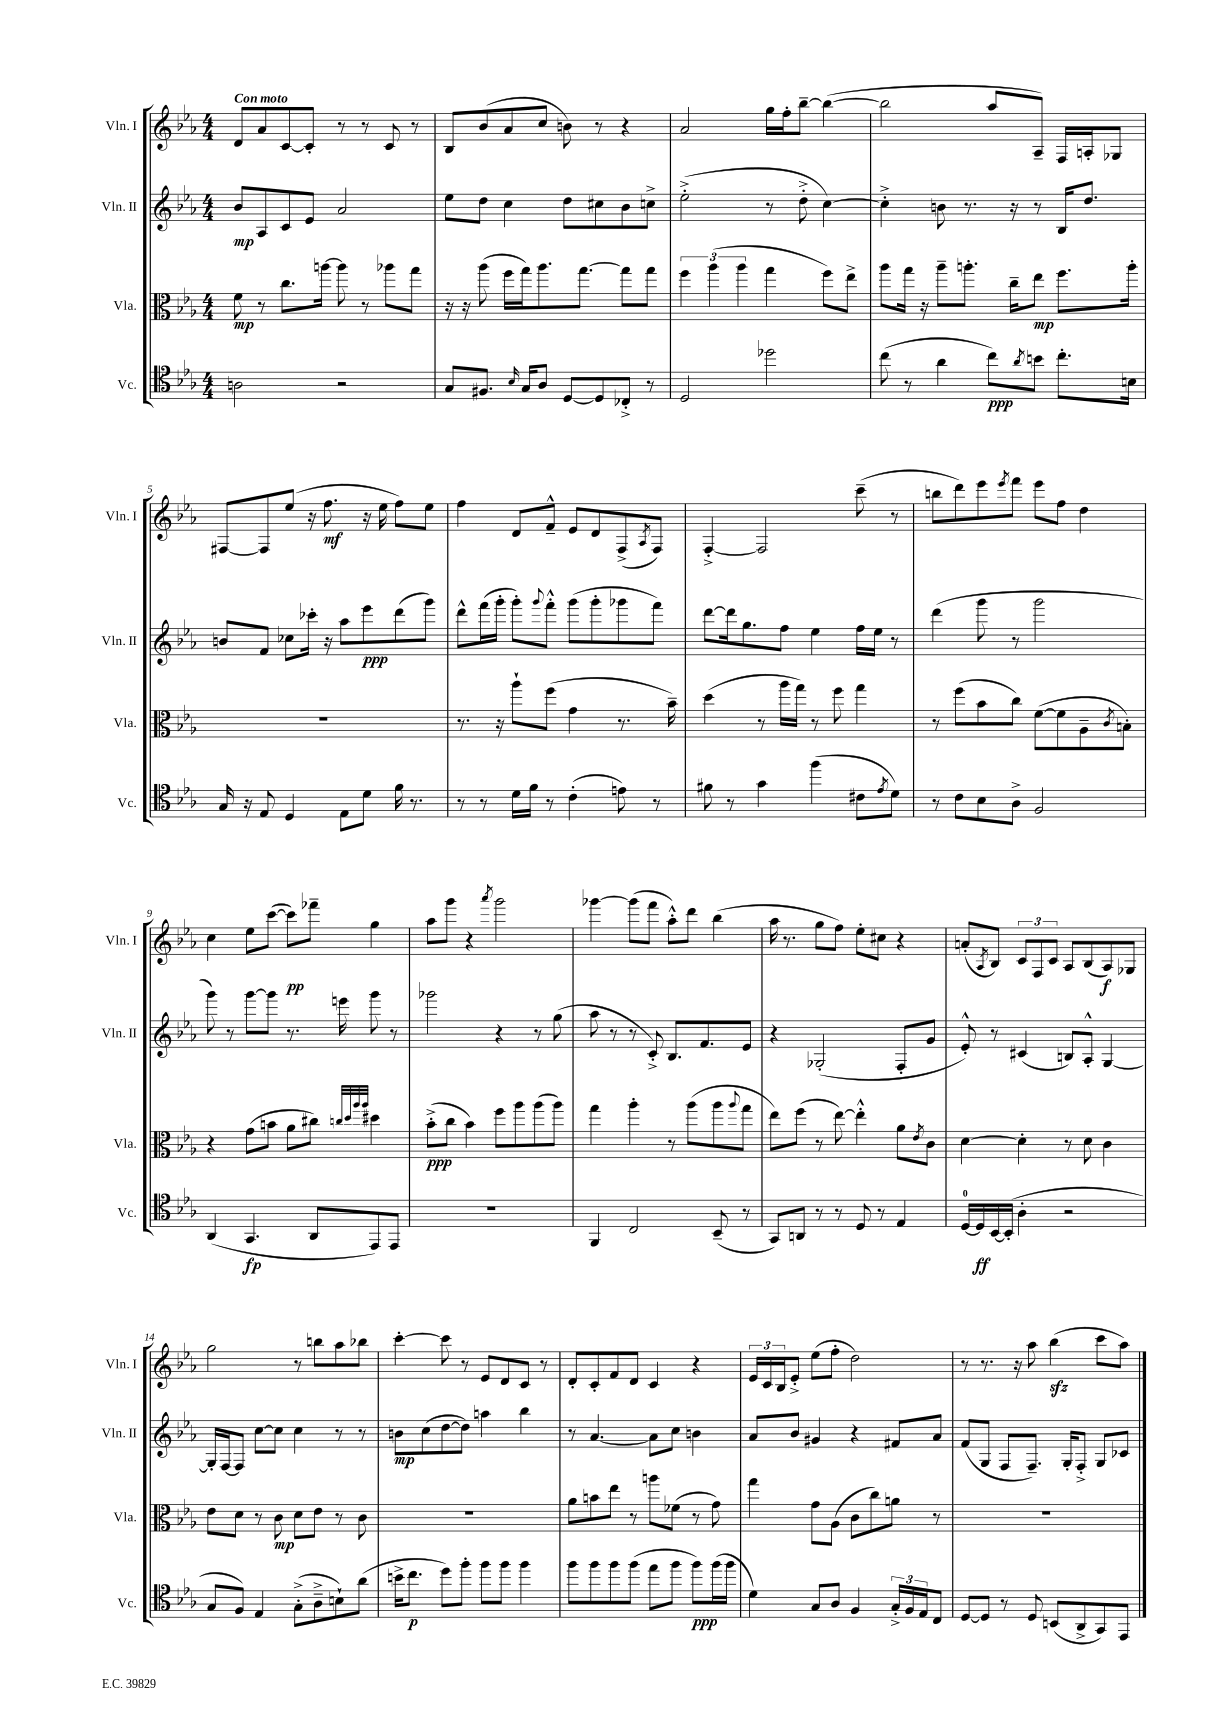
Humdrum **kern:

**kern	**kern	**kern	**kern
*staff4	*staff3	*staff2	*staff1
*clefC4	*clefC3	*clefG2	*clefG2
*k[b-e-a-]	*k[b-e-a-]	*k[b-e-a-]	*k[b-e-a-]
*M4/4	*M4/4	*M4/4	*M4/4
2A\	8f\	8b-/L	8d/L
.	8r	8A-/	8a-/
.	8.cc\L	8c/	[8c/
.	.	8e-/J	8c'/]J
.	[16aa\Jk	.	.
2r	8aa\]	2a-/	8r
.	8r	.	8r
.	8aa-\L	.	8c/
.	8gg\J	.	8r
=	=	=	=
8G/L	16r	8ee-\L	8B-/L
.	16r	.	.
8.F#/J	(8aa-\	8dd\J	(8b-/
.	16ff\LL	4cc\	8a-/
16qqB-/	.	.	.
16G/LK	16gg\J)	.	.
8A-/J	8.aa-\	.	8cc/J
[8D/L	.	8dd\L	8b\)
.	[8.gg\J	.	.
8D/]	.	8cc#\	8r
8C-'^/J	8gg\]L	8b-\	4r
8r	8gg\J	8cc^\J	.
=	=	=	=
2D/	6ff\	(2ee-'^\	2a-/
.	(6aa-\	.	.
.	6aa-\	.	.
2dd-\	4gg\	8r	16gg\LL
.	.	.	16ff'\J
.	.	8dd'^\	[8bb-~\J
.	8ff\L)	[4cc\)	(4bb-\_
.	8ee-^\J	.	.
=	=	=	=
(8cc\	8aa-\L	4cc'^\]	2bb-\]
8r	16gg\Jk	.	.
.	16r	.	.
4a-\	8aa-~\L	8b\	.
.	8.aa'\J	8.r	.
8cc\L)	.	.	8aa-/L
.	16cc~\LK	16r	.
8qa-/	.	.	.
8b\J	8ee-\J	8r	8A-~/J)
8.cc'\L	8.ff\L	16B-/LK	16F/LL
.	.	8.dd/J	16A'/J
.	.	.	8G-/J
16B\Jk	16aa'\Jk	.	.
=	=	=	=
16G/	1r	8b/L	[8F#/L
16r	.	.	.
8E-/	.	8f/J	8F#/]
4D/	.	8cc-\L	(8ee-/J
.	.	16ccc-'\Jk	16r
.	.	16r	8.ff\
8E-\L	.	8aa-\L	.
8d\J	.	8eee-\	16r
.	.	.	16ee-\
16f\	.	(8ddd\	8ff\L)
8.r	.	.	.
.	.	8ggg\J)	8ee-\J
=	=	=	=
8r	8.r	8ddd^^\L	4ff\
8r	.	(16fff\L	.
.	16r	16ggg'\JJ	.
16d\LL	8aa-`\L	8ggg'\L)	8d/L
16f\JJ	.	.	.
.	.	8qqggg/	.
8r	(8ff\J	8fff'^^\J	8f~^^/J
(4c'\	4g\	(8ggg\L	8e-/L
.	.	8ggg'\	8d/
8e\)	8.r	8ggg-\	(8F^/
.	.	.	8qA-/
8r	.	8fff\J)	8F/J)
.	16b-~\)	.	.
=	=	=	=
8f#\	(4dd\	[8ddd\L	[4F'^/
8r	.	16ddd\]k	.
.	.	8.gg\	.
4g\	8r	.	2F/]
.	16aa-\LL	8ff\J	.
.	16gg\JJ)	.	.
(4ff\	8r	4ee-\	.
.	8ff\	.	.
8c#\L	4gg\	16ff\LL	(8ccc~\
.	.	16ee-\JJ	.
8qe-/	.	.	.
8d\J)	.	8r	8r
=	=	=	=
8r	8r	(4ddd\	8bb\L
8c\L	(8ff\L	.	8ddd\)
8B-\	8b-\	8ggg\	8eee-\
.	.	.	8qeee-/
8A-^\J	8cc\J)	8r	8fff\J
2F/	([8f\L	2ggg\	8eee-\L
.	8f\]	.	8ff\J
.	8A-~\	.	4dd\
.	8qc/	.	.
.	8B'\J)	.	.
=	=	=	=
(4AA-/	4r	8ggg\)	4cc\
.	.	8r	.
4.GG/	(8g\L	[8ggg\L	8ee-\L
.	8b\J	8ggg\]J	([8ccc\J
.	8a-\L	8.r	8ccc\]L)
8AA-/L	8cc#\J)	.	8fff-~\J
.	.	16eee\	.
.	32qqcc/LLL	.	.
.	32qqdd/	.	.
.	32qqaa-/	.	.
.	32qqaa-/JJJ	.	.
8EE-/)	4dd#\	8ggg\	4gg\
8EE-/J	.	8r	.
=	=	=	=
1r	(8b-'^\L	2ggg-\	8aa-\L
.	8cc\J	.	8ggg\J
.	4b-\)	.	4r
.	.	.	8qaaa-/
.	8ff\L	4r	2ggg\
.	8aa-\	.	.
.	(8aa-\	8r	.
.	8aa-\J)	(8gg\	.
=	=	=	=
4FF/	4gg\	8aa-\	[4ggg-\
.	.	8r	.
2C/	4aa-'\	8r	(8ggg-\]L
.	.	8c'^/)	8fff\J
.	8r	8.B-/L	8aa-'^^\L)
.	(8aa-\L	.	8ddd\J
.	.	8.f/	.
(8BB-~/	8aa-\	.	(4bb-\
.	8qqaa-/	.	.
8r	8gg\J	8e-/J	.
=	=	=	=
8GG/L)	8ee-\L)	4r	16aa-\
.	.	.	8.r
8AA/J	(8ff\J	.	.
8r	8r	(2G-'/	8gg\L
8r	[8ee-\)	.	8ff\J)
8D/	4ee-'^^\]	.	8ee-'\L
8r	.	.	8cc#\J
4E-/	8a-\L	8F'/L	4r
.	8qe-/	.	.
.	8c\J	8g/J	.
=	=	=	=
[16D/LL	[4d\	8e-'^^/)	(8a'/L
16D/]	.	.	.
.	.	.	8qA-/
[16BB-/	.	8r	8B-/J)
(16BB-'/]JJ	.	.	.
4A-'\	4d'\]	(4c#/	12c/L
.	.	.	12F/
.	.	.	12c/J
2r	8r	8B/L)	8A-/L
.	8d\	8A-'^^/J	(8B-/
.	4c\	[4G/	8A-/)
.	.	.	8G-/J
=	=	=	=
8G/L	8e-\L	16G'/]LL	2gg\
.	.	[16F/J	.
8F/J)	8d\J	8F/]J	.
4E-/	8r	[8cc\L	.
.	8c\	8cc\]J	.
(8G'^\L	8d\L	4cc\	8r
8A-~^\	8e-\J	.	8bb\L
8B`\)	8r	8r	8aa-\
(8a-\J	8c\	8r	8bb-\J
=	=	=	=
16b^\LK	1r	8b\L	[4ccc'\
8.cc\J	.	.	.
.	.	(8cc\	.
8dd\L)	.	[8dd\	8ccc\]
8ff'\J	.	8dd\]J)	8r
8ff\L	.	4aa\	8e-/L
8ff\J	.	.	8d/
4ff\	.	4bb-\	8c/J
.	.	.	8r
=	=	=	=
8ff\L	8a-\L	8r	8d'/L
8ff\	8b\	[4.a-/	8c'/
8ff\	8ee-\J	.	8f/
(8ff\J	8r	.	8d/J
8ee-\L	8aa\L	8a-\]L	4c/
8ff\J	(8f-\J	8cc\J	.
8ff\L)	8r	4b\	4r
(16ff\L	8g\)	.	.
16ff\JJ	.	.	.
=	=	=	=
4d\)	4gg\	8a-/L	24e-/LL
.	.	.	24c/
.	.	.	24B-/J
.	.	8b-/J	8e-'^/J
8G/L	8g\L	4g#/	(8ee-\L
8A-/J	(8A-\J	.	8ff'\J
4F/	8c\L	4r	2dd\)
.	8cc\)	.	.
24G'^/LL	8a\J	8f#/L	.
24F/	.	.	.
24E-/J	.	.	.
8C/J	8r	8a-/J	.
=	=	=	=
[8D/L	1r	(8f/L	8r
8D/]J	.	8G/J	8.r
8r	.	8F/L	.
.	.	.	16r
8D/	.	8.F~/J)	8aa-\
(8BB/L	.	.	(4bb-\
.	.	16G'/LK	.
8AA-^/	.	8F'^/J	.
8GG/)	.	8G/L	8ccc\L
8EE-/J	.	8c-/J	8aa-\J)
==	==	==	==
*-	*-	*-	*-
